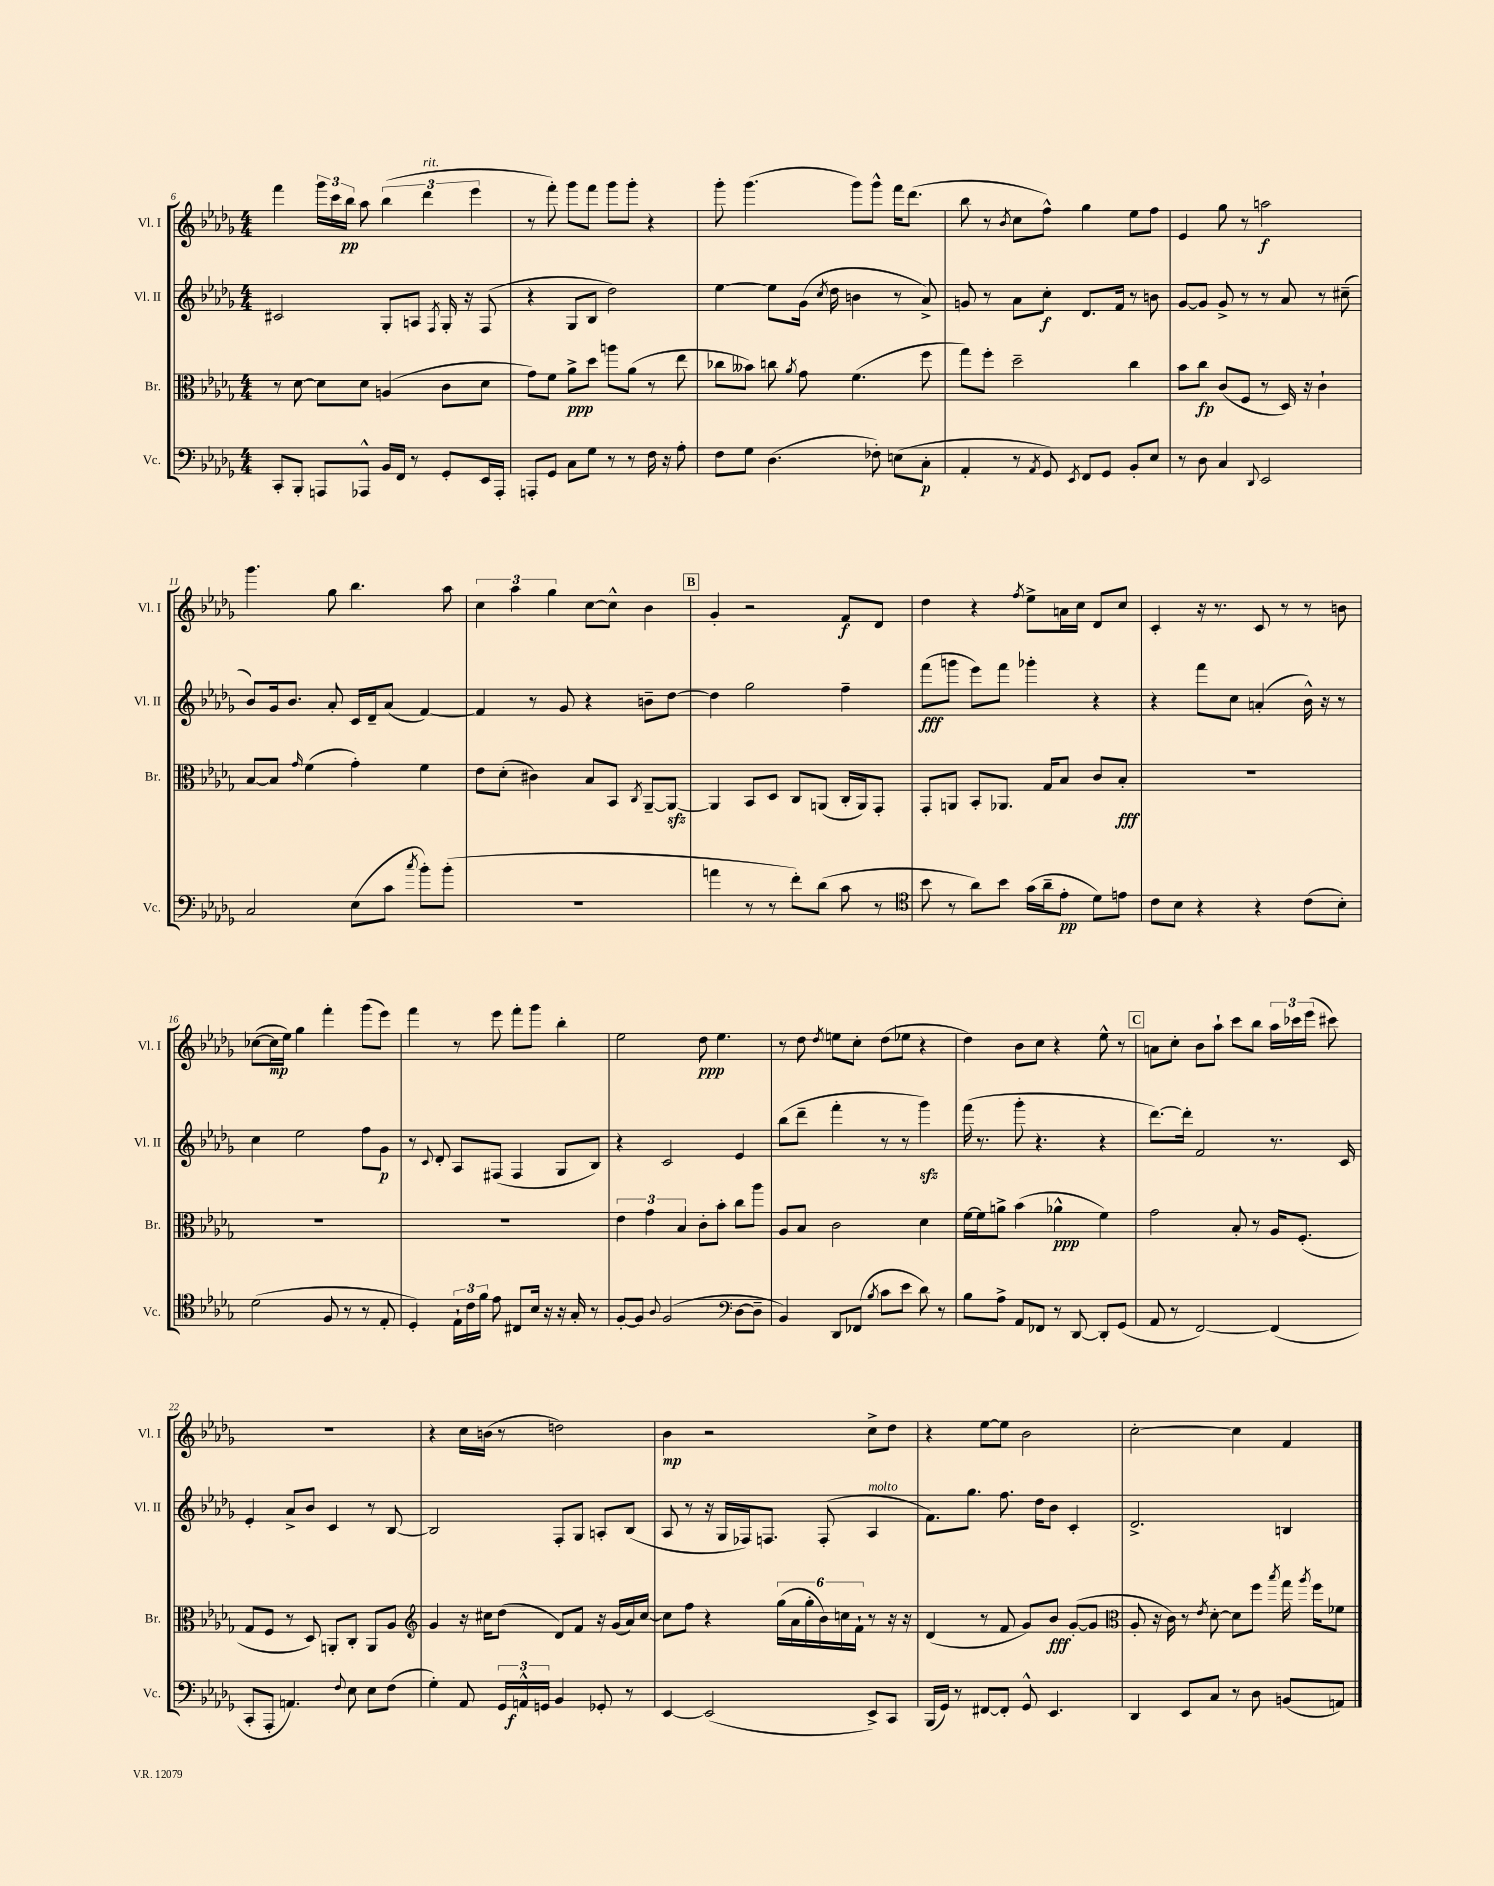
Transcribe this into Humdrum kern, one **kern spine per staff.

**kern	**kern	**kern	**kern
*staff4	*staff3	*staff2	*staff1
*clefF4	*clefC3	*clefG2	*clefG2
*k[b-e-a-d-g-]	*k[b-e-a-d-g-]	*k[b-e-a-d-g-]	*k[b-e-a-d-g-]
*M4/4	*M4/4	*M4/4	*M4/4
8CC'	8r	2c#	4fff
8BBB-'	[8d-	.	.
8AAA	8d-]	.	24ggg-
.	.	.	24ccc
.	.	.	24bb-
8AAA-^^	8d-	.	8aa-
16BB-	(4A	8G-'	(6bb-
16FF	.	.	.
8r	.	8A	.
.	.	.	6ddd-
.	.	8qF	.
8GG-'	8c	16G-'	.
.	.	16r	.
.	.	.	6eee-
16EE-	8d-	(8F	.
16AAA-'	.	.	.
=	=	=	=
8AAA'	8g-)	4r	8r
8GG-	8f	.	8fff')
8C	8a-^	8G-	8ggg-
8G-	8dd-	8B-	8fff
8r	8aa	2dd-)	8ggg-
8r	(8a-	.	8ggg-'
16F	8r	.	4r
16r	.	.	.
8A-'	8ee-	.	.
=	=	=	=
8F	8cc-	[4ee-	8ggg-'
8G-	8b--)	.	(4.ggg-
(4.D-	8cc	8ee-]	.
.	8qa-	.	.
.	8g-	(16g-	.
.	.	8qcc	.
.	.	16dd-	.
.	(4.f	4b	8ggg-)
8F-')	.	.	8ggg-^^
(8E	.	8r	16fff
.	.	.	(8.ddd-
8C'	8ff	8a-^)	.
=	=	=	=
4AA-'	8gg-)	8g	8bb-
.	8ff'	8r	8r
.	.	.	8qb-
8r	2dd-~	8a-	8cc
8qAA-	.	.	.
8GG-)	.	8cc'	8ff^^)
8qEE-	.	.	.
8FF	.	8.d-	4gg-
8GG-	.	.	.
.	.	16f	.
8BB-'	4cc	8r	8ee-
8E-	.	8b	8ff
=	=	=	=
8r	8b-	[8g-	4e-
8D-	8cc	8g-]	.
4C	(8c	8g-^	8gg-
.	8F	8r	8r
8qqDD-	.	.	.
2EE-	8r	8r	2aa
.	16D-)	8a-	.
.	16r	.	.
.	4c`	8r	.
.	.	(8cc#~	.
=	=	=	=
2C	[8B-	8b-)	4.ggg-
.	8B-]	16g-	.
.	.	8.b-	.
.	16qqg-	.	.
.	(4f	.	.
.	.	8a-'	8gg-
(8E-	4g-')	16c	4.bb-
.	.	16d-~	.
8c	.	(8a-	.
8qcc	.	.	.
8b-')	4f	[4f)	.
(8b-'	.	.	8aa-
=	=	=	=
1r	8e-	4f]	6cc
.	(8d-'	.	.
.	.	.	6aa-
.	4c#)	8r	.
.	.	.	6gg-
.	.	8g-	.
.	8B-	4r	[8cc
.	8BB-	.	8cc^^]
.	8qC	.	.
.	[8AA-~	8b~	4b-
.	8AA-_	[8dd-	.
=	=	=	=
4a	4AA-]	4dd-]	4g-'
8r	8BB-	2gg-	2r
8r	8D-	.	.
8f')	8C	.	.
(8d-	(8AA	.	.
8c	16C'	4ff~	8f
.	16AA)	.	.
8r	8GG-'	.	8d-
=	=	=	=
*clefC4	*	*	*
8b-	8GG-'	(8fff	4dd-
8r	8AA	8ggg	.
8a-)	8BB-'	8eee-)	4r
8b-	8.AA-	8fff	.
.	.	.	8qff
(16g-	.	4ggg-'	8ee-^
16a-~	16G-	.	.
8e-'	8B-	.	16a
.	.	.	16cc
8d-)	8c	4r	8d-
8e	8B-'	.	8cc
=	=	=	=
8c	1r	4r	4c'
8B-	.	.	.
4r	.	8fff	16r
.	.	.	8.r
.	.	8cc	.
4r	.	(4a'	8c
.	.	.	8r
(8c	.	16b-^^)	8r
.	.	16r	.
8B-')	.	8r	8b
=	=	=	=
(2d-	1r	4cc	([8cc-
.	.	.	16cc-]
.	.	.	16ee-)
.	.	2ee-	4gg-
8F	.	.	4fff'
8r	.	.	.
8r	.	8ff	(8ggg-
8E-'	.	8g-	8eee-)
=	=	=	=
4D-')	1r	8r	4fff
.	.	8qqc	.
.	.	8d-'	.
24E-`	.	8A-	8r
24c	.	.	.
24f	.	.	.
8e-	.	(8F#	8eee-
8C#	.	4F#	8fff'
16B-	.	.	8ggg-
16r	.	.	.
16r	.	8G-	4bb-'
16G-'	.	.	.
8r	.	8B-)	.
=	=	=	=
[8F'	6e-	4r	2ee-
8F]	.	.	.
.	6g-	.	.
8qqA-	.	.	.
(2F	.	2c	.
.	6B-	.	.
.	8c'	.	8dd-
.	8b-'	.	4.ee-
*clefF4	*	*	*
[8D-	8cc	4e-	.
8D-~]	8aa-	.	.
=	=	=	=
4BB-)	8A-	(8bb-	8r
.	8B-	8ddd-~	8dd-
.	.	.	8qdd-
8DD-	2c	4fff'	8ee
(8FF-	.	.	8cc'
8qB-	.	.	.
8c	.	8r	(8dd-
8e-	.	8r	8ee-
8d-)	4d-	4ggg-)	4r
8r	.	.	.
=	=	=	=
8B-	[16f	(16fff	4dd-)
.	16f]	8.r	.
8A-^	8a^	.	.
8AA-	(4b-	8ggg-'	8b-
8FF-	.	4.r	8cc
8r	4a-^^	.	4r
[8DD-	.	.	.
8DD-']	4f)	4r	8ee-^^
(8GG-	.	.	8r
=	=	=	=
8AA-	2g-	[8.ddd-)	8a
8r	.	.	8cc'
.	.	16ddd-']	.
[2FF)	.	2f	8b-
.	.	.	8aa-`
.	8B-'	.	8ccc
.	8r	.	8bb-
(4FF]	16A-	8.r	24aa-
.	.	.	24ccc-
.	(8.F'	.	.
.	.	.	(24eee-
.	.	.	8ccc#)
.	.	16c	.
=	=	=	=
8CC'	8G-	4e-'	1r
8AAA-'	8F	.	.
4.AA)	8r	8a-^	.
.	8D-)	8b-	.
.	8AA'	4c	.
8qqF	.	.	.
8E-	8C'	.	.
8E-	8AA	8r	.
(8F	8A-	[8B-	.
=	=	=	=
*	*clefG2	*	*
4G-')	4g-	2B-]	4r
8AA-	16r	.	16cc
.	16cc#	.	(16b
24GG-	(8dd-	.	8r
24AA^^	.	.	.
24GG	.	.	.
4BB-	8d-)	8F'	2dd)
.	8f	8G-	.
8GG-'	16r	8A'	.
.	(16g-	.	.
8r	16a-)	(8B-	.
.	[16cc#	.	.
=	=	=	=
[4EE-	8cc#]	8A-	4b-
.	8ff	8r	.
(2EE-]	4r	16r	2r
.	.	16G-	.
.	.	16F-)	.
.	.	8.F	.
.	(24gg-	.	.
.	24a-	.	.
.	24gg-'	.	.
.	24b-)	(8F'	.
.	24cc	.	.
.	24f`	.	.
8EE-^)	8r	4A-	8cc^
8CC	16r	.	8dd-
.	16r	.	.
=	=	=	=
(16BBB-	(4d-	8.f)	4r
16GG-)	.	.	.
8r	.	.	.
.	.	8.gg-	.
[8FF#	8r	.	[8ee-
8FF#']	8f	8.ff	8ee-]
8GG-^^	8g-)	.	2b-
.	.	16dd-	.
4.EE-	8b-	8b-	.
.	([8g-'	4c'	.
.	8g-]	.	.
=	=	=	=
*	*clefC3	*	*
4DD-	8A-'	2.d-^	[2cc'
.	16r	.	.
.	16c)	.	.
8EE-	8r	.	.
.	8qe-	.	.
8C	[8d-'	.	.
8r	8d-]	.	4cc]
8D-	8ff	.	.
.	8qbb-	.	.
(8BB	16gg-	4B	4f
.	8qaa-	.	.
.	16ff	.	.
8AA)	8f-	.	.
==	==	==	==
*-	*-	*-	*-
